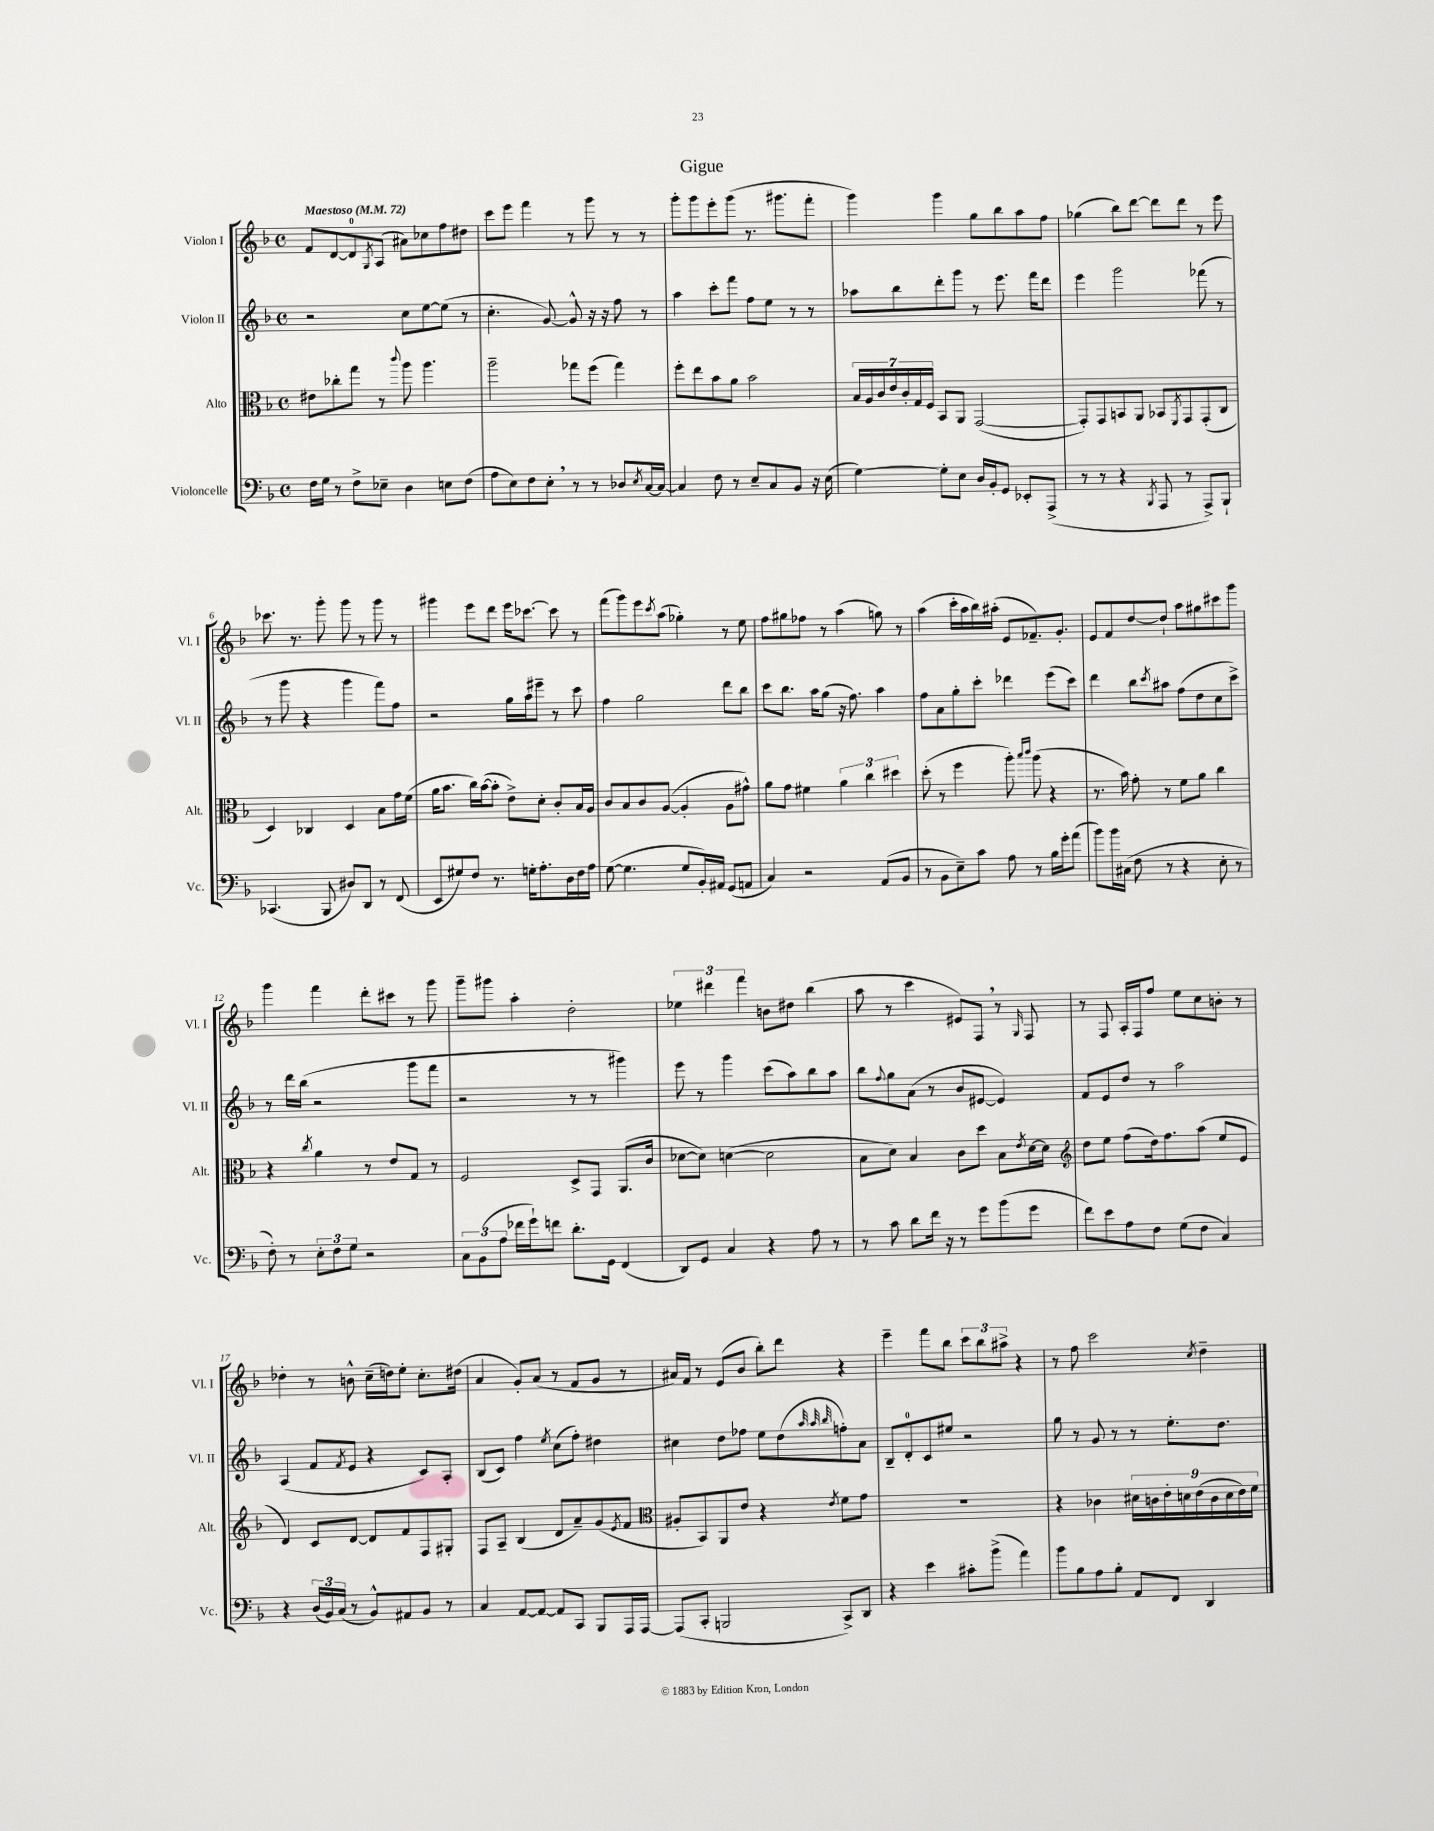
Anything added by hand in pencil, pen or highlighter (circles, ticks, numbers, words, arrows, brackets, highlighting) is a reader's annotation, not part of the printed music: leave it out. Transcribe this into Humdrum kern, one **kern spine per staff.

**kern	**kern	**kern	**kern
*part4	*part3	*part2	*part1
*staff4	*staff3	*staff2	*staff1
*I"Violoncelle	*I"Alto	*I"Violon II	*I"Violon I
*I'Vc.	*I'Alt.	*I'Vl. II	*I'Vl. I
*clefF4	*clefC3	*clefG2	*clefG2
*k[b-]	*k[b-]	*k[b-]	*k[b-]
*M4/4	*M4/4	*M4/4	*M4/4
*met(c)	*met(c)	*met(c)	*met(c)
*MM72	*MM72	*MM72	*MM72
=1	=1	=1	=1
!	!	!	!LO:TX:a:B:t=Maestoso
16F\LL	8e#X\L	2r	8f/L
16G\JJ	.	.	.
8r	8cc-X'\	.	[8d/
8F^\L	8gg\J	.	8d/]
.	.	.	8qG/
8E-X~\J	8r	.	(8A/J
.	8qqccc/	.	.
4D\	8aa\	8cc\L	8a#X\L)
.	4.aa\	[8ee\	8cc-X\
8En\L	.	(8ee\J]	8ff\
(8F\J	.	8r	8dd#X\J
=2	=2	=2	=2
8A\L	2aa~\	4.cc'\	8ccc\L
8E\)	.	.	8eee\J
8F\	.	.	4fff\
8E',\J	.	[8g/)	.
8r	8gg-X\L	8g^^/]	8r
8r	(8ff\J	16r	8ggg\
.	.	16r	.
8D-X/L	4gg-\)	8ff\	8r
8qE/	.	.	.
[16C/L	.	8r	8r
16C/JJ_	.	.	.
=3	=3	=3	=3
4C/]	8ff'\L	4aa\	8ggg'\L
.	8ee\	.	8ggg\
8F\	8b-\	8ccc'\L	8eee'\
8r	8a\J	8fff\J	(8ggg\J
8E~/L	2b-\	8ff\L	8.r
8C/	.	8ee\J	.
.	.	.	8.ggg#X\L
8BB-/J	.	8r	.
16r	.	8r	8fff'\J
(16E\	.	.	.
=4	=4	=4	=4
[4G\)	28B-/LL	8aa-X\L	4ggg\)
.	28A/	.	.
.	28c/	.	.
.	28e/	.	.
.	.	8bb-\	.
.	28c'/	.	.
.	28G/	.	.
.	28F/JJ	.	.
8G'\L]	8BB-/L	8ddd'\	4ggg\
8E\J	8AA/J	8ggg\J	.
16D/LL	([2GG/	8r	8gg\L
16BB-'/J	.	.	.
8GG/J	.	8.eee\	8bb-\
8EE-X'/L	.	.	8aa\
.	.	16fff\KL	.
(8AAA^/J	.	8ddd\J	8ff\J
=5	=5	=5	=5
8r	8GG'/L])	4eee\	(4gg-X\
8r	8GG/	.	.
4r	8BBn/	2ggg\	8bb-\L)
.	8AA/J	.	[8ddd\J
8qBBB-/	.	.	.
8AAA/	8BB-X/L	.	8ddd\L]
.	8qFF/	.	.
8r	8GG/	.	8ddd\J
8AAA^/L)	(8GG'/	(8fff-X\	8r
8BBB-`/J	8C/J	8r	8eee\
!!LO:LB:g=z
=6	=6	=6	=6
(4.CC-X/	4D/)	8r	8.ccc-X\
.	.	8ggg\	.
.	.	.	8.r
.	4C-X/	4r	.
8BBB-/	.	.	8ggg'\
8D#X/L)	4D/	4ggg\	8ggg\
8DD/J	.	.	8r
8r	8B-\L	8fff\L)	8ggg\
(8FF/	16g\L	8ff\J	8r
.	(16f\JJ	.	.
=7	=7	=7	=7
8EE/L	16a\KL	2r	4ggg#X\
.	8.b-\J	.	.
8G#X/)	.	.	.
8F/J	16cc\LL)	.	8eee\L
.	([16b-\J	.	.
8.r	8b-'\J]	.	8ddd\J
.	8e^\L)	16gg\LL	16eee\KL
16Gn'\KL	.	16aa\J	[8.ccc-X\J
8.A'\	8d'\J	8eee#X~\J	.
.	8c'/L	8r	8ccc-\]
16D\L	.	.	.
16F\	16B-/L	8ccc\	8r
16A\JJ	16A/JJ	.	.
=8	=8	=8	=8
([8G\	8c/L	4ff\	(8fff\L
4.G\]	8B-/	.	8ggg\)
.	8c/	2gg\	8eee\
.	.	.	8qccc/
.	([8A/J	.	(8aa\J
8G/L	4A'/]	.	4gg-X'\)
16BB-'/L)	.	.	.
16AA#X/JJ	.	.	.
(8GG/L	8A\L	8ddd\L	8r
8AAn/J	8g#X^^\J)	8bb-\J	8ee\
=9	=9	=9	=9
4C/)	8a\L	8ccc\L	8ff\L
.	8g\J	8.bb-\J	8gg#X\
2r	4f#X\	.	8ff-X\J
.	.	16aa\KL	.
.	.	(8gg\J	8r
.	6a\	16r	(4aa\
.	.	8.ff\)	.
.	6cc\	.	.
(8AA/L	.	4aa\	8ggn\)
.	6dd#X\	.	.
8BB-/J	.	.	8r
=10	=10	=10	=10
8r	(8dd'\	8ff\L	(4aa\
8BB-\L	8r	8a\	.
8E~\)	4ff\	8gg'\	16ccc'\LL
.	.	.	16aa\
8c\J	.	8ccc'\J	16bb-\)
.	.	.	(16aa#X'\JJ
8A\	8aa'\)	4ddd-X\	8e/L
.	16qqbb-/LL	.	.
.	16qqccc/JJ	.	.
8r	(8aa\	.	8.f-X~/)
16B-\LL	4r	(8eee\L	.
16g'\J	.	.	8.g'/J
(8a\J	.	8ccc\J)	.
=11	=11	=11	=11
8b-\L)	8.r	4ddd\	8e/L
16b-\L	.	.	8f/
(16C#X\JJ	16b-\)	.	.
8F\	8g'\	8bb-\L	[8dd/
.	.	8qccc/	.
8r	8r	8aa#X\J	8dd`/J]
4r	8f\L	(8ff\L	8aa\L
.	8a\J	8dd\	8gg#X\
8E'\	4cc\	8cc\	8ccc#X\
8r	.	8ccc^\J)	8ggg\J
!!LO:LB:g=z
=12	=12	=12	=12
8F'\)	4r	8r	4ggg\
8r	.	16ddd\LL	.
.	.	(16bb-\JJ	.
.	8qcc/	.	.
12E'\L	4a\	2r	4fff\
12F\	.	.	.
12G\J	.	.	.
2r	8r	.	8ddd'\L
.	8e/L	.	8ccc#X\J
.	8G/J	8ggg\L	8r
.	8r	8fff\J	8ggg\
=13	=13	=13	=13
12C\L	2F/	2r	8ggg~\L
(12BB-\	.	.	.
.	.	.	8ggg#X\J
12A\J	.	.	.
16f-X\LL	.	.	4aa'\
16g`\J)	.	.	.
8fn\J	.	.	.
8.d'\L	8D^/L	8r	2dd'\
.	8GG/J	8r	.
16GG\Jk	.	.	.
(4FF/	(8.AA/L	4ggg#X\)	.
.	16c/Jk	.	.
=14	=14	=14	=14
8DD/L)	[8d-X\L	8eee\	6ee-X\
8GG/J	8d-\J])	8r	.
.	.	.	6ddd#X\
4C/	([4dn\	4ggg\	.
.	.	.	6fff\
4r	2d\]	(8ccc\L	8bn\L
.	.	8aa\)	8dd#X\J
8A\	.	8bb-\	(4bb-\
8r	.	8aa\J	.
=15	=15	=15	=15
8r	8B-\L	8bb-\L	8aa\
.	.	8qqff/	.
8c\	8d\J)	8gg\	8r
8d\L	4B-/	(8a\J	4ccc\
16f\Jk	.	8r	.
16r	.	.	.
8r	8c\L	8b-/L	8e#X/L)
8g\L	8dd\J	[8e#X/J	8F,/J
(8b-\	8B-\L	4e#/])	8r
.	8qe/	.	16qqG/
8g\J	[16d\L	.	8F/
.	16d\JJ]	.	.
=16	=16	=16	=16
*	*clefG2	*	*
8f\L)	8dd\L	8f/L	8r
8e\	8ee\J	8e/	8F/
8A\	(8ff\L	8dd/J	16A'/LL
.	.	.	16F/J
8F\J	16dd\k)	8r	8ff/J
.	8.ff\	.	.
(8G\L	.	2aa\	8ee\L
8F\J	(8aa\J	.	8cc\
4C/)	8ee/L	.	8bn'\J
.	8e/J	.	8r
!!LO:LB:g=z
=17	=17	=17	=17
4r	4d/)	(4A/	4dd-X'\
(24D/LL	8c/L	8f/L	8r
24BB-/)	.	.	.
(24C/JJ	.	.	.
.	.	8qf/	.
8r	[8d/J	8e/J	8bn^^\
8BB-^^/L)	8d/L]	4r	(16cc~\LL
.	.	.	16ddn\J)
8AA#X/	8f/	.	8ee'\J
8BB-/J	8F/	8c/L)	8.cc'\L
8r	8G#X'/J	8A'/J	.
.	.	.	(16dd#X\Jk
=18	=18	=18	=18
4C/	8F/L	(8B-/L	4a/
.	8A~/J	8c/J)	.
[8AA/L	(4B-/	4ff\	8g'/L)
8AA/J_	.	.	(8a/J
.	.	8qee/	.
8AA/L]	8d/L	(8cc\L	8r
8CC/J	8a~/)	8ff'\J)	8f/L
8BBB-/L	(8g/	4dd#X\	8g/J
.	8qe/	.	.
16AAA/L	8f/J	.	8r
[16AAA/JJ	.	.	.
=19	=19	=19	=19
*	*clefC3	*	*
(8AAA/L]	8A#X'/L	4cc#X\	16a#X/LL)
.	.	.	16f/JJ
8CC'/J	8BB-/)	.	8r
2BBBn/	8AA/	8dd\L	(8e/L
.	8e/J	8ff-X\J	8b-/J
.	4r	8ee\L	8bb-'\L)
.	.	(8dd\	8ddd\J
.	.	32qqaa/	.
.	.	32qqaa/	.
.	8qe/	32qqbb-/	.
8CC^/L)	8f\L	8ffn'\)	4r
8DD/J	8g\J	8a\J	.
=20	=20	=20	=20
4r	1r	8B-~/L	4eee~\
.	.	8d'/	.
4e\	.	8c/	8fff\L
.	.	8ee#X/J	8bb-\J
8c#X'\L	.	2r	12ccc\L
.	.	.	12bb-\
(8b-^\J	.	.	.
.	.	.	12aa#X^\J
4a\)	.	.	4r
=21	=21	=21	=21
8b-\L	4r	8gg\	8r
8B-\	.	8r	8ff\
8A\	4c-X\	8g/	2ccc\
8B-'\J	.	8r	.
8AA/L	18d#X\LL	8r	.
.	18cn\	.	.
.	18e'\	.	.
8FF/J	.	8.ee'\L	.
.	18dn\	.	.
.	(18e\	.	.
.	.	.	8qcc/
4DD/	.	.	4dd~\
.	18c\	.	.
.	.	8.dd\J	.
.	18d\	.	.
.	18e\)	.	.
.	18f\JJ	.	.
==	==	==	==
*-	*-	*-	*-
